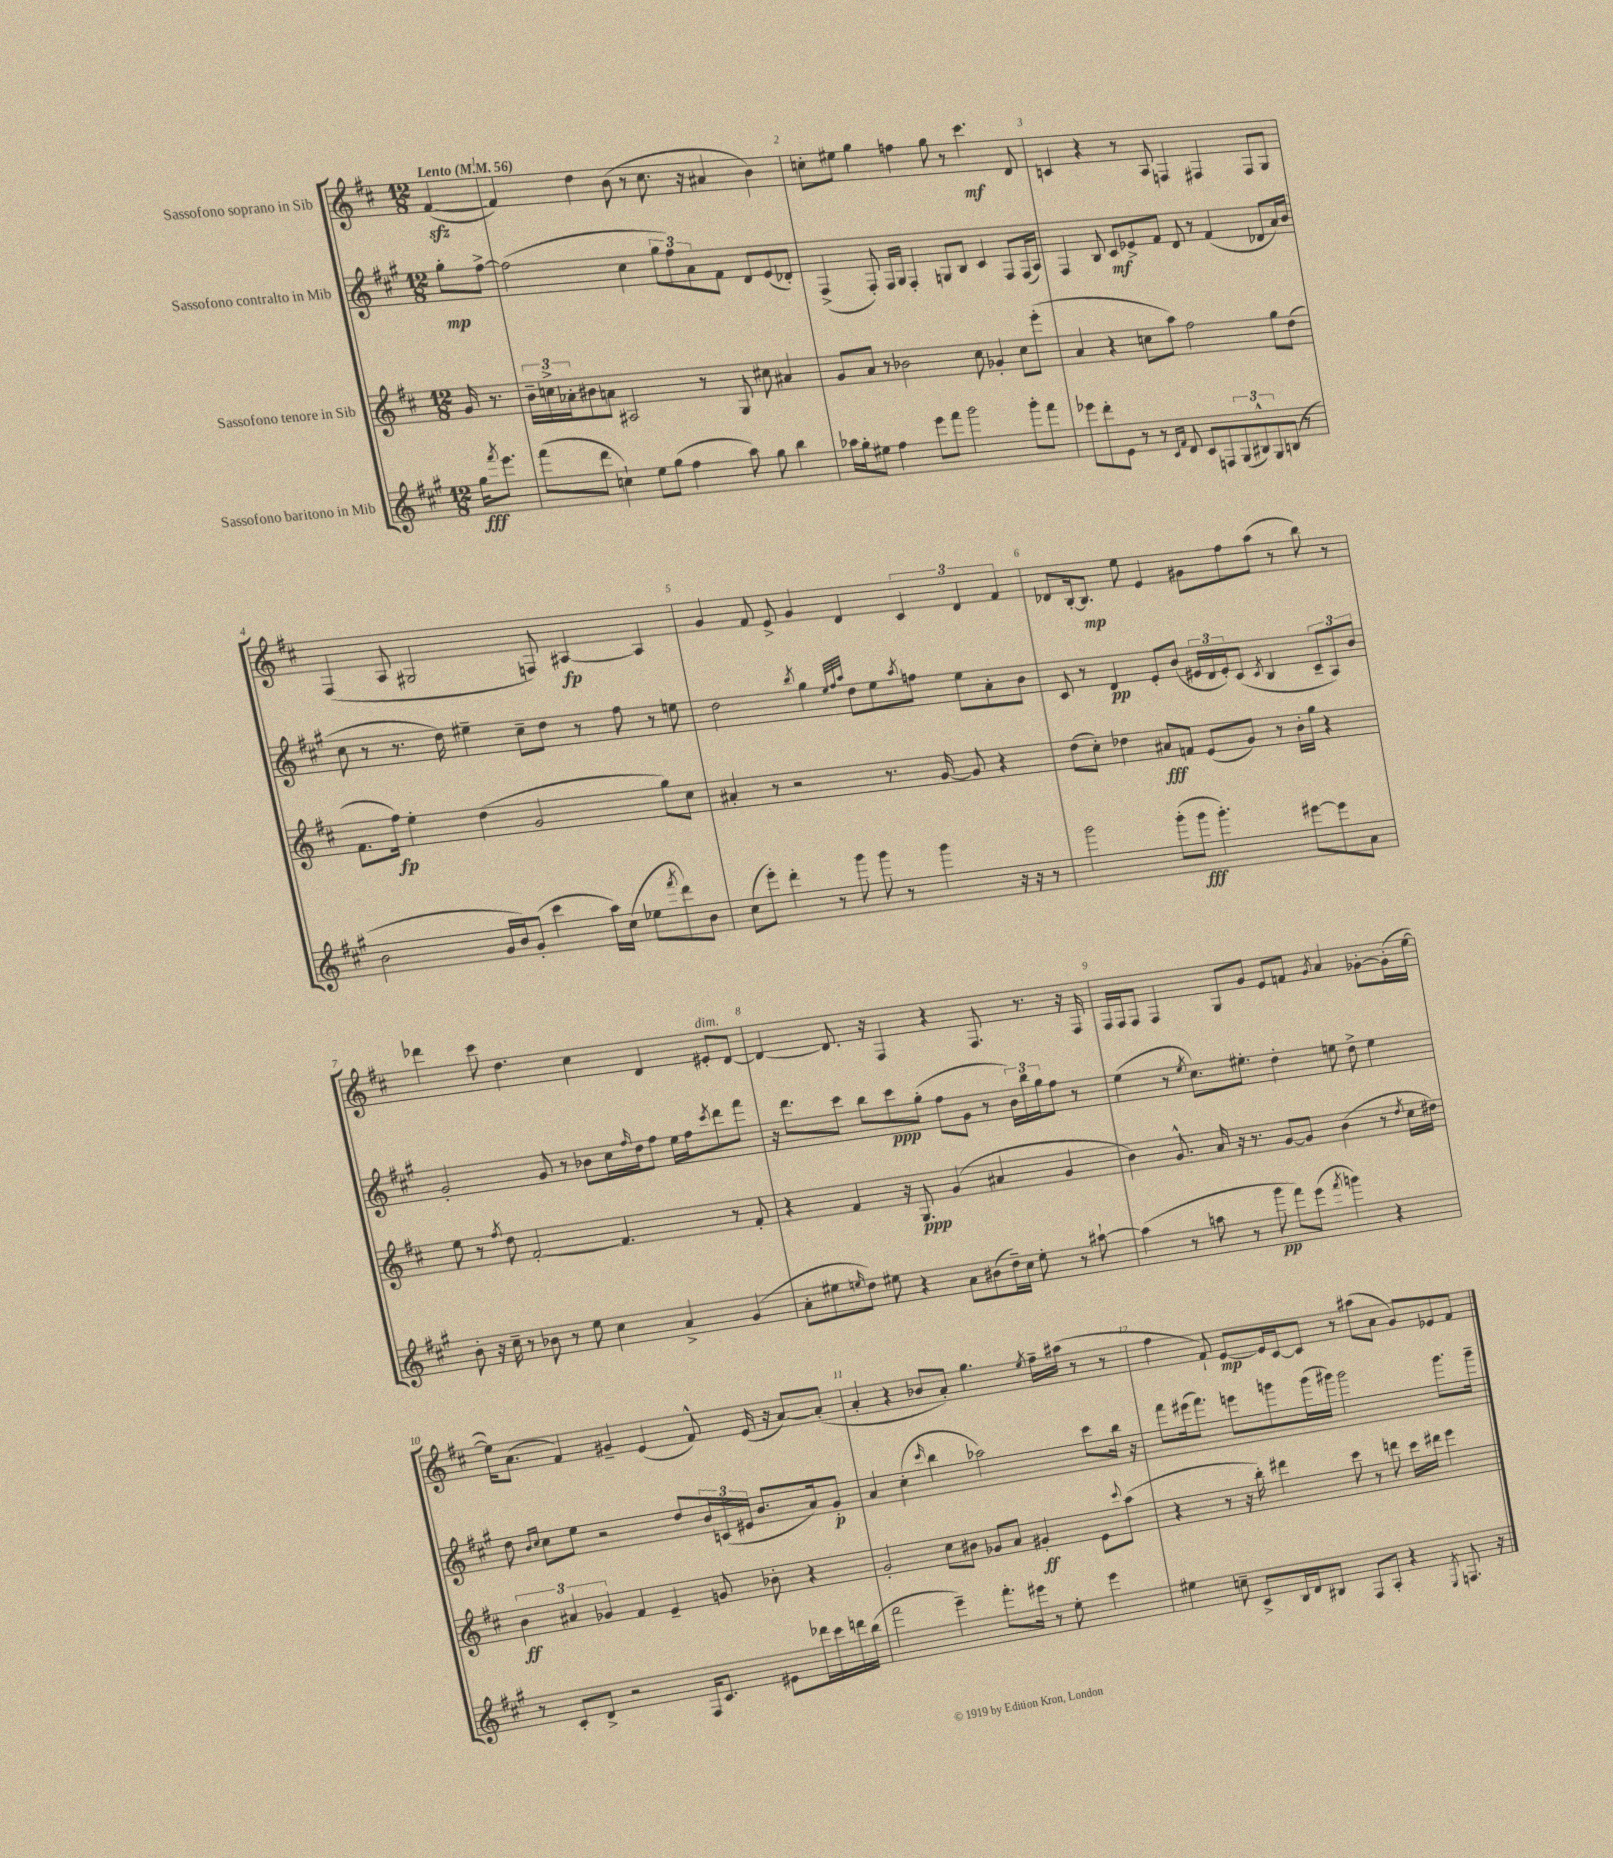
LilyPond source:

<<
\new StaffGroup <<
\new Staff = "s0" \with { instrumentName = "Sassofono soprano in Sib" } {
    \clef treble \key d \major \numericTimeSignature \time 12/8 \partial 4 \tempo "Lento" 4 = 56
    fis'4~\sfz( |
    fis'4) d''4 b'8( r8 cis''8. r16 ais'4 b'4) |
    c''8-. eis''8 g''4 f''4 g''8 r8 cis'''4.\mf d'8 |
    c'4 r4 r8 a8 f4 fis4 fis8 g8 |
    fis4( a8 gis2 f8) ais4~\fp ais4 |
    g'4 fis'8 e'8-> g'4 d'4 \tuplet 3/2 { cis'4 d'4 fis'4 } |
    des'8 b16~-. b8.\mp e''8 e'4 gis'8 fis''8 a''8( r8 b''8) r8 |
    des'''4 cis'''8 d''4. cis''4 d'4 eis'8-.^\markup { \italic "dim." } d'8~ |
    d'4~ d'8. r16 fis4 r4 fis8. r8. r16 fis16 |
    fis16 fis16 fis8 fis4 g8 g'8 e'8 f'8 \acciaccatura { g'8 } a'4 ges'8~-. ges'16-.( e''16~ |
    e''16) a'8.( fis'4) gis'4-- e'4( fis'8-^) e'16( r16 a'8~) a'8-.( |
    a'4-. r4 bes'8 a'8-.) g''4. \acciaccatura { e''8 } fis''16-- ais''16( r8 r8 |
    fis''4 fis'8-!) e'8~\mp e'16 cis'16~ cis'8 r8 ais''8( a'8 g'8) ees'8 fis'8 \bar "|." |
}
\new Staff = "s1" \with { instrumentName = "Sassofono contralto in Mib" } {
    \clef treble \key a \major \numericTimeSignature \time 12/8 \partial 4
    gis''8-.\mp fis''8~-> |
    fis''2( cis''4 \tuplet 3/2 { gis''8 fis''8) a'8 } fis'8 d'8 e'8( des'8-.) |
    fis4->( fis8-.) fis16 gis16 fis4-. g8 b8 cis'4 fis8 fis16( a16) |
    fis4 b8 cis'8\mf ees'8-> fis'8 d'8 r8 fis'4( des'8 a'16) b'16( |
    cis''8 r8 r8. d''16) eis''4-- cis''8-- d''8 r8 fis''8 r8 e''8 |
    d''2 \acciaccatura { b''8 } gis''4 \grace { e''32 fis''32 a''32 } d''8 e''8 \acciaccatura { a''8 } f''8 e''8 a'8-. b'8 |
    cis'8 r8 d'4\pp e'8-. b'8( \tuplet 3/2 { eis'16 d'16 eis'16-.) } cis'8( \acciaccatura { cis'8 } b4 \tuplet 3/2 { cis'8-- a8) b'8 } |
    gis'2-. gis'8 r8 bes'8 cis''16 \grace { fis''16 } d''16 fis''8 e''16 fis''16 \acciaccatura { cis'''8 } d'''8 fis'''8 |
    r16 d'''8. cis'''8 b''8 cis'''8\ppp gis''8-.( fis''8 gis'8 r8 \tuplet 3/2 { b'16) b''16 gis''16 } fis''8 r8 |
    e''4( r8 \acciaccatura { e''8 } cis''8.) eis''8.-. d''4-. e''8 d''8-> e''4 |
    d''8 \grace { b'16 cis''16 } cis''8 e''8 r2 d''8 \tuplet 3/2 { b'16 c'16( eis'16 } b'8. a'16) gis'8-.\p |
    a'4 cis''4-.( \grace { cis'''16 } b''4 aes''2) cis'''8 b''16 r16 |
    fis'''8 eis'''16( fis'''8.) e'''8 g'''8 g'''16( gis'''16) gis'''2 gis'''8. gis'''16-- \bar "|." |
}
\new Staff = "s2" \with { instrumentName = "Sassofono tenore in Sib" } {
    \clef treble \key d \major \numericTimeSignature \time 12/8 \partial 4
    g'16 r8. |
    \tuplet 3/2 { b'16-- c''16-> aes'16-. } bis'8 a'8 ais2 r8 g8 cis''8 ais'4 |
    g'8 a'8 r8 bes'2 cis''8 ges'4-. cis''8 e'''8-.( |
    a'4 r4 c''8 a''8) fis''2 g''8 d''8( |
    fis'8. fis''16\fp) e''4-. d''4( g'2 g''8) cis''8 |
    ais'4-. r8 r2 r8. g'16~ g'8 r4 |
    d''8( cis''8-.) des''4 ais'8\fff f'8 e'8( g'8) r8 b'16-. g''16 r4 |
    e''8 r8 \acciaccatura { fis''8 } d''8 fis'2~-. fis'4. r8 fis'8-. |
    r4 fis'4 r16 g8.\ppp g'4( ais'4 g'4 |
    b'4) g'8.-^ a'16 r16 r8. g'8~ g'8 b'4( r8 \acciaccatura { d''8 } cis''16 dis''16) |
    \tuplet 3/2 { b'4\ff ais'4 ges'4 } fis'4 e'4-- g'8 bes'8-. r4 |
    g'2-. cis''8 bis'8 ges'8 a'8 gis'4-.\ff e'8 \appoggiatura { cis'''8 } a''8( |
    r4 r8 r16 b''16-.) dis'''4 cis'''8 r8 d'''8 cis'''16 dis'''16 e'''4 \bar "|." |
}
\new Staff = "s3" \with { instrumentName = "Sassofono baritono in Mib" } {
    \clef treble \key a \major \numericTimeSignature \time 12/8 \partial 4
    gis''16\fff \acciaccatura { fis'''8 } e'''8. |
    fis'''8( d'''8 c''4-!) e''8 gis''8( fis''4 a''8) gis''8 b''4 |
    aes''16 gis''16-. eis''8 fis''4 e'''8 fis'''8 gis'''2 gis'''8-. fis'''8 |
    ees'''8 d'''8-. e'8 r8 r8 \grace { cis'16 fis'16 } d'8 cis'8 f8 \tuplet 3/2 { gis8( bis8-^) gis8 } b8( r8 |
    b'2 gis'16 b'16) gis'8-.( cis'''4 a''16) cis''16( ees''8 \acciaccatura { fis'''8 } d'''8) b'8 |
    cis''8( e'''8-.) d'''4-. r8 gis'''8 gis'''8 r8 gis'''4 r16 r16 r8 |
    gis'''2 gis'''8-.( gis'''8\fff gis'''4.-.) eis'''8~ eis'''8 a'8 |
    b'8-. r16 cis''16-- r8 bes'8 r8 e''8 cis''4 a'4-> gis'4( |
    a'8-. eis''8 \grace { e''16 } d''8) eis''8 r4 a'8 bis'8( d''16--) cis''16 eis''8-. r8 ais''8~-! |
    ais''4( r8 a''8 r8 gis'''8\pp fis'''8) e'''8( \acciaccatura { fis'''8 } g'''4) r4 |
    r8 cis'8-. d'8-> r2 fis16 cis'8. eis'8 des'''16 cis'''16 d'''16 b''16( |
    fis'''2 e'''4--) fis'''8.-. eis'''16 r8 e''8-. eis'''4 |
    eis''4 c''8-- cis'8-> b16 d'16 bis8 fis8 a8-. r4 \acciaccatura { e8 } f8. r16 \bar "|." |
}
>>
>>
\layout { \context { \Score \override BarNumber.break-visibility = ##(#f #t #t) barNumberVisibility = #all-bar-numbers-visible } }
